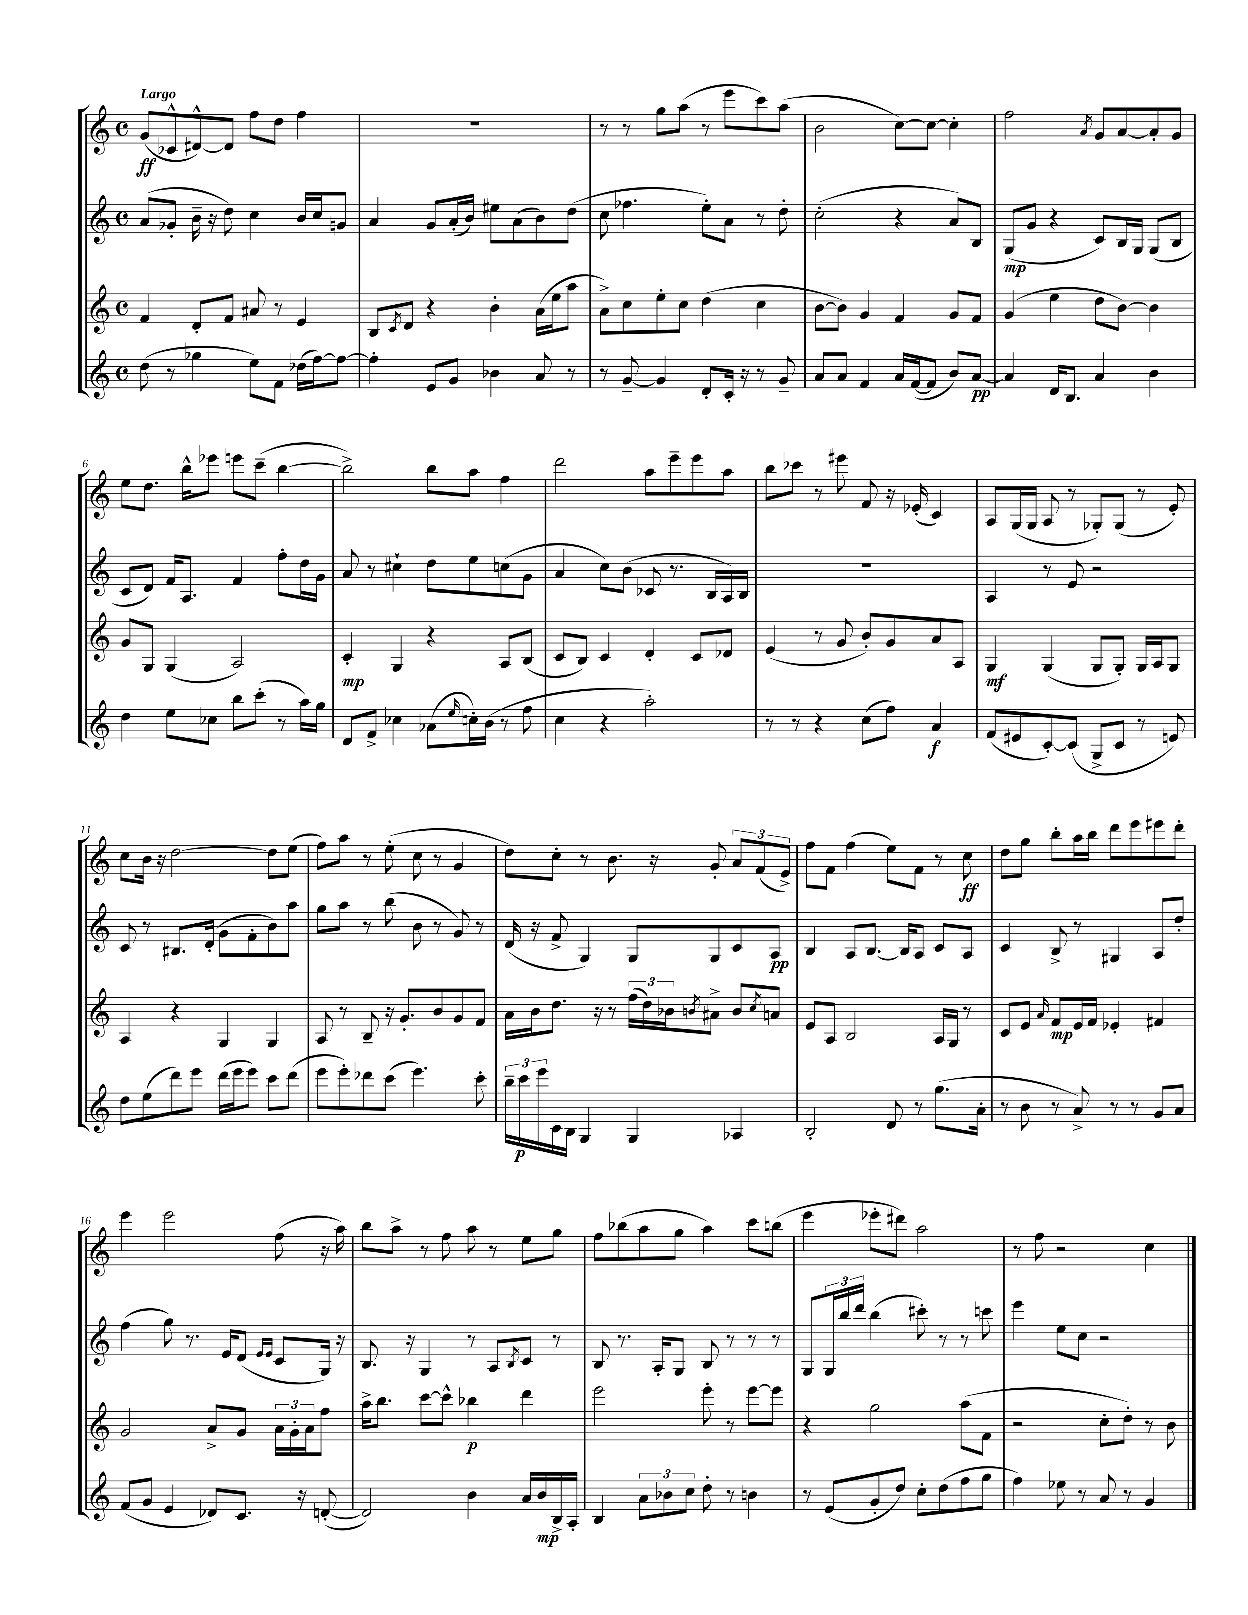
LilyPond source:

<<
\new StaffGroup <<
\new Staff = "s0" {
    \clef treble \key c \major \defaultTimeSignature \time 4/4 \tempo "Largo"
    g'8\ff( ces'8-^ dis'8~-^) dis'8 f''8 d''8 f''4 |
    r1 |
    r8 r8 g''8 a''8( r8 e'''8 c'''8) a''8( |
    b'2 c''8~) c''8~ c''4-. |
    f''2 \acciaccatura { a'8 } g'8 a'8~ a'8-. g'8 |
    e''8 d''8. b''16-^ ees'''8 e'''8 c'''8--( b''4~ |
    b''2->) b''8 a''8 f''4 |
    d'''2 a''8 e'''8-- e'''8 a''8 |
    b''8 ces'''8 r8 eis'''8 f'8 r16 ees'16-.( c'4) |
    a8 g16( g16 a8 r8 ges8-.) ges8( r8 e'8-.) |
    c''8 b'16 r16 d''2~ d''8 e''8( |
    f''8) a''8 r8 e''8-.( c''8 r8 g'4 |
    d''8) c''8-. r8 b'8. r16 g'8-. \tuplet 3/2 { a'8 f'8( e'8->) } |
    f''8 f'8 f''4( e''8) f'8 r8 c''8\ff |
    d''8 g''8 b''8-. a''16 b''16 d'''8 e'''8 eis'''8 d'''8-. |
    e'''4 e'''2 f''8( r16 a''16) |
    b''8 a''8-> r8 f''8 a''8 r8 e''8 g''8 |
    f''8 bes''8( a''8 g''8 a''4) c'''8 b''8( |
    e'''4 ees'''8-. dis'''8) a''2 |
    r8 f''8 r2 c''4 \bar "|." |
}
\new Staff = "s1" {
    \clef treble \key c \major \defaultTimeSignature \time 4/4
    a'8( ges'8-. b'16-- r16 d''8) c''4 b'16 c''16 g'8 |
    a'4 g'8 a'16-.( b'16) eis''8 a'8( b'8) d''8( |
    c''8 fes''4. e''8-.) a'8 r8 d''8-. |
    c''2-.( r4 a'8) b8 |
    g8\mp( g'8 r4 c'8) b16 g16 g8( b8 |
    c'8 d'8) f'16 a8. f'4 f''8-. d''16 g'16 |
    a'8 r8 cis''4-! d''8 e''8 c''8( g'8 |
    a'4 c''8) b'8( ces'8 r8. b16 a16) b16 |
    R1 |
    a4 r8 e'8 r2 |
    c'8 r8 bis8. d'16-.( g'8 f'8-. b'8) a''8 |
    g''8 a''8 r8 b''8( b'8 r8 g'8) r8 |
    d'16( r16 f'8-> g4) g8 g8 c'8 a8\pp |
    b4 a8 b8.~ b16 a8 c'8 a8 |
    c'4 b8-> r8 gis4 a8 d''8-. |
    f''4( g''8) r8. e'16 d'8( \grace { e'16 e'16 } c'8 g16) r16 |
    b8. r16 g4 r8 a8 \acciaccatura { b8 } c'8 r8 |
    b8 r8. a16-. g8 b8 r8 r8 r8 |
    g8 \tuplet 3/2 { g16 b''16 d'''16 } b''4( cis'''8-.) r8 r8 c'''8 |
    e'''4 e''8 c''8 r2 \bar "|." |
}
\new Staff = "s2" {
    \clef treble \key c \major \defaultTimeSignature \time 4/4
    f'4 d'8-. f'8 ais'8 r8 e'4 |
    b8 \acciaccatura { c'8 } d'8 r4 b'4-. a'16( e''16 a''8 |
    a'8->) c''8 e''8-. c''8 d''4( c''4 |
    b'8~ b'8) g'4 f'4 g'8 f'8 |
    g'4( e''4 d''8 b'8~) b'4 |
    g'8 g8 g4( a2) |
    c'4-.\mp g4 r4 a8 b8( |
    c'8 b8) c'4 d'4-. c'8 des'8 |
    e'4( r8 g'8 b'8-.) g'8 a'8 a8 |
    g4\mf g4( g8 g8-.) g16 a16 g8 |
    a4 r4 g4 g4 |
    a8 r8 b8-- r16 g'8.-. b'8 g'8 f'8 |
    a'16 b'16 d''8. r16 r8 \tuplet 3/2 { f''16( d''16) bes'16 } \acciaccatura { b'8 } ais'8-> b'8 \acciaccatura { c''8 } a'8 |
    e'8 a8 b2 a16 g16 r8 |
    c'8 e'8 \grace { a'16 } f'8\mp e'16 f'16 ees'4-. fis'4 |
    g'2 a'8-> g'8 \tuplet 3/2 { a'16 g'16-. a'16 } f''8 |
    a''16-> b''8. c'''8~ c'''8-^ bes''4\p d'''4 |
    e'''2 e'''8-. r8 e'''8~ e'''8 |
    r4 g''2 a''8( f'8 |
    r2 c''8-. d''8-.) r8 b'8 \bar "|." |
}
\new Staff = "s3" {
    \clef treble \key c \major \defaultTimeSignature \time 4/4
    d''8( r8 ges''4 e''8) f'8 des''16( f''16~) f''8~ |
    f''4-. e'8 g'8 bes'4 a'8 r8 |
    r8 g'8~-- g'4 d'8-. c'16-. r16 r8 g'8-- |
    a'8 a'8 f'4 a'16 f'16~( f'8 b'8) a'8~\pp |
    a'4 d'16 b8. a'4 b'4 |
    d''4 e''8 ces''8 b''8 c'''8-.( r8 a''16) g''16 |
    d'8 f'8-> ces''4 aes'8( \grace { e''16 } c''16-.) b'16( r8 f''8 |
    c''4 r4 a''2-.) |
    r8 r8 r4 c''8( f''8) a'4\f |
    f'8( eis'8 c'8~-.) c'8( g8-> c'8 r8 e'8) |
    d''8 e''8( d'''8) e'''8 d'''16( e'''16 e'''8) c'''8 d'''8( |
    e'''8 e'''8-.) des'''8 c'''8( e'''4.) c'''8-. |
    \tuplet 3/2 { b''16-- c'''16\p e'''16 } c'16 b16 g4 g4 aes4 |
    b2-. d'8 r8 g''8.( a'16-. |
    r8 b'8 r8 a'8->) r8 r8 g'8 a'8 |
    f'8( g'8 e'4 des'8) c'8. r16 d'8~-.( |
    d'2) b'4 a'16 b'16\mp b16-> a16-. |
    b4 \tuplet 3/2 { a'8 bes'8 c''8 } d''8-. r8 b'4 |
    r8 e'8( g'8-. d''8) c''8-. d''8( f''8 g''8 |
    f''4) ees''8 r8 a'8 r8 g'4 \bar "|." |
}
>>
>>
